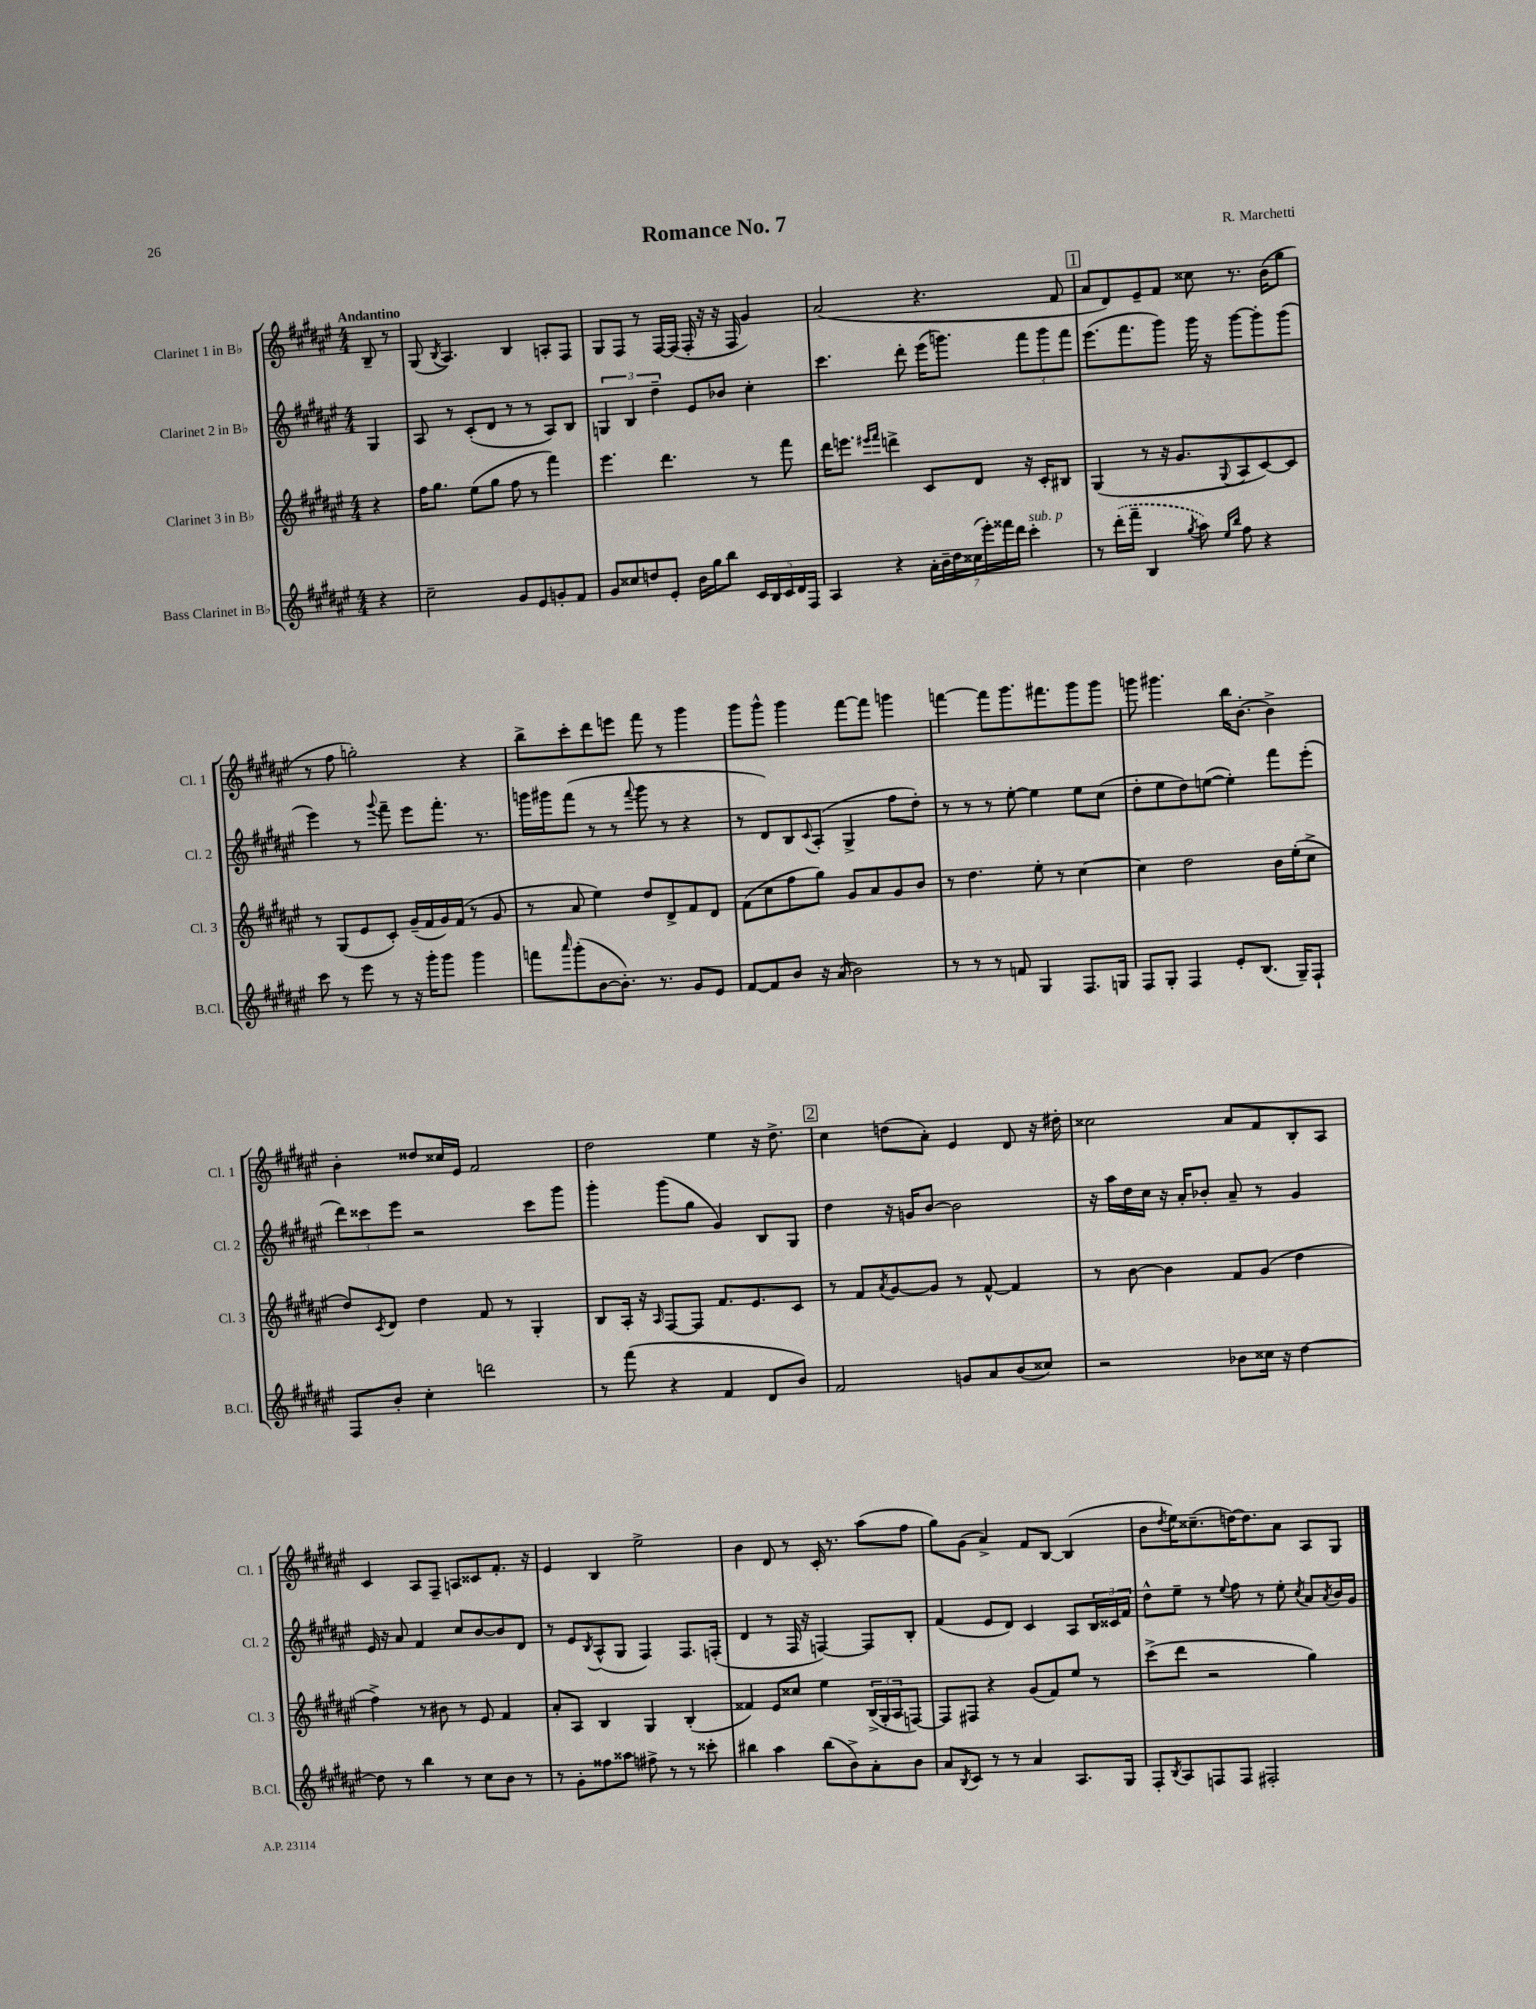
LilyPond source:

\header { title = "Romance No. 7" composer = "R. Marchetti" }
<<
\new StaffGroup <<
\new Staff = "s0" \with { instrumentName = "Clarinet 1 in Bb" shortInstrumentName = "Cl. 1" } {
    \clef treble \key fis \major \numericTimeSignature \time 4/4 \partial 4 \tempo "Andantino"
    b8-- r8 |
    gis8( \acciaccatura { b8 } ais4.) b4 a8-. fis8 |
    gis8 fis8 r8 fis16~ fis16( fis16-. r16 r16 fis16 gis'4) |
    ais'2( r4. fis'8 |
    \mark \markup { \box "1" } ais'8 dis'8) eis'8-- fis'8 cisis''8 r8. b'16( gis''8 |
    r8 fis''8 g''2-.) r4 |
    b''8-> cis'''8-. dis'''8 e'''8 fis'''8 r8 gis'''4 |
    gis'''8 gis'''8-^ gis'''4 fis'''8~ fis'''8 g'''4 |
    f'''4~ f'''8 gis'''8. fis'''8. gis'''8 gis'''8 |
    g'''8 gis'''4. b''16 b'8.~-. b'4-> |
    b'4-. disis''8 cisis''16 eis'16 fis'2 |
    dis''2 eis''4 r16 dis''8.-> |
    \mark \markup { \box "2" } cis''4 d''8( ais'8-.) eis'4 dis'8 r16 dis''16-. |
    cisis''2 ais'8 fis'8 b8-. ais8 |
    cis'4 ais8 fis8-- a8 cisis'8 fis'8.-. r16 |
    eis'4 b4 eis''2-> |
    b'4 dis'8 r8 cis'16-. r8. ais''8( fis''8 |
    gis''8) gis'8( ais'4->) fis'8 b8~ b4( |
    b'8 \acciaccatura { dis''8 } eis''16) cisis''8.--( d''16~) d''8. ais'8 ais8 gis8 \bar "|." |
}
\new Staff = "s1" \with { instrumentName = "Clarinet 2 in Bb" shortInstrumentName = "Cl. 2" } {
    \clef treble \key fis \major \numericTimeSignature \time 4/4 \partial 4
    gis4 |
    ais8 r8 cis'8-.( dis'8 r8 r8 ais8) b8 |
    \tuplet 3/2 { g4 b4 dis''4-- } eis'8 bes'8 cis''4-. |
    cis'''4. dis'''8-. eis'''16( g'''8.) \tuplet 3/2 { fis'''8 g'''8 fis'''8 } |
    \mark \markup { \box "1" } eis'''8.( fis'''8. gis'''8) gis'''16 r16 gis'''8~ gis'''8-. gis'''8( |
    eis'''4) r8 \appoggiatura { gis'''8 } fis'''8-- eis'''8 fis'''8.-. r8. |
    g'''16 gis'''16 fis'''8( r8 r8 \appoggiatura { fis'''8 } gis'''8 r8 r4 |
    r8 dis'8) b8 \appoggiatura { cis'8 } ais8-.( gis4-> fis''8 dis''8-.) |
    r8 r8 r8 eis''8~-. eis''4 eis''8 cis''8( |
    dis''8-. eis''8 dis''8) e''8~( e''4-.) fis'''8 eis'''8-.( |
    \tuplet 3/2 { dis'''8) cisis'''8 eis'''8 } r2 cisis'''8 gis'''8 |
    gis'''4-. gis'''8( gis''8 gis'4) b8 gis8 |
    \mark \markup { \box "2" } dis''4 r16 g'16 b'8~ b'2 |
    r16 ais''16 dis''16 cis''16 r16 ais'16-. bes'8-. ais'8-- r8 gis'4 |
    eis'16 r16 ais'8 fis'4 cis''8 b'8~ b'8 dis'8 |
    r8 eis'8 \acciaccatura { b8 } ais8-^( gis8 fis4) fis8. f16-.( |
    dis'4 r8 fis16 r16 f4~) f8 b8-. |
    fis'4( eis'8 dis'8) cis'4 ais8 \tuplet 3/2 { b16 cisis'16 fis'16 } |
    dis''8-^ eis''8-- r8 \appoggiatura { eis''8 } fis''8 r8 eis''8-. \acciaccatura { cis''8 } ais'8 \acciaccatura { ais'8 } b'16 gis'16 \bar "|." |
}
\new Staff = "s2" \with { instrumentName = "Clarinet 3 in Bb" shortInstrumentName = "Cl. 3" } {
    \clef treble \key fis \major \numericTimeSignature \time 4/4 \partial 4
    r4 |
    fis''16 gis''8. eis''8( gis''8 fis''8 r8 fis'''4) |
    eis'''4. dis'''4. r8 fis'''8 |
    dis'''16 e'''8. \grace { eis'''16 fis'''16 } d'''4-> cis'8 dis'8 r16 cis'16-. bis8 |
    \mark \markup { \box "1" } gis4( r8 r16 gis'8. \appoggiatura { gis8 } ais8 cis'8~) cis'8 |
    r8 gis8( eis'8 cis'8-.) gis'16--( fis'16 gis'16) fis'16( r8 gis'8 |
    r8 ais'8 eis''4) dis''8 dis'8-> fis'8 dis'8 |
    fis'8( cis''8 fis''8 gis''8) gis'8 ais'8 gis'8 b'8 |
    r8 dis''4. eis''8-. r8 cis''4~ |
    cis''4 dis''2 b'16 eis''16-.( cis''8-> |
    dis''8) \acciaccatura { cis'8 } dis'8 dis''4 fis'8 r8 gis4-. |
    b8 ais16-. r16 \grace { ais16 } fis8~ fis8 fis'8. eis'8. cis'8 |
    \mark \markup { \box "2" } r8 fis'8 \acciaccatura { ais'8 } gis'8~ gis'8 r8 fis'8~-^ fis'4 |
    r8 b'8~ b'4 fis'8 gis'8( dis''4 |
    fis''4->) r8 bis'8 r8 eis'8 fis'4 |
    ais'8-. ais8 b4 gis4 b4-.( |
    fisis'4) eis'8 cisis''8 eis''4 \tuplet 3/2 { b16->( gis16-. ais16 } f8~) |
    f8 fis8 r4 gis'8( fis'8) eis''8 r8 |
    cis'''8->( dis'''8 r2 gis''4) \bar "|." |
}
\new Staff = "s3" \with { instrumentName = "Bass Clarinet in Bb" shortInstrumentName = "B.Cl." } {
    \clef treble \key fis \major \numericTimeSignature \time 4/4 \partial 4
    r4 |
    cis''2-- gis'8 eis'8 g'8-. fis'8 |
    gis'8 cisis''8 d''8 eis'8-. b'16 gis''16 b''8 \tuplet 5/4 { cis'16 b16 cis'16 dis'16 fis16 } |
    ais4 r4 \tuplet 7/4 { ais'16-. b'16-- dis''16 cisis''16( eis'''16-.) fisis'''16 dis'''16 } cis'''4-.^\markup { \italic "sub. p" } |
    \mark \markup { \box "1" } r8 \once \slurDashed dis'''16-.( fis'''16-- b4 \acciaccatura { gis''8 } ais''8) \grace { eis''16 b''16 } fis''8 r4 |
    cis'''8 r8 eis'''8 r8 r16 gis'''16-. gis'''8 gis'''4 |
    f'''8 \grace { ais'''16 } gis'''8-.( b'8~ b'8.-.) r8. gis'8 eis'8 |
    fis'8~ fis'8 b'8 r16 ais'16( b'2) |
    r8 r8 r8 f'8 gis4 fis8. g16 |
    fis8 gis8-. fis4 eis'8-. b8.( gis16--) fis8-! |
    fis8 b'8-. cis''4-. d'''2 |
    r8 fis'''8( r4 fis'4 dis'8 b'8) |
    \mark \markup { \box "2" } fis'2 g'8 ais'8 b'8( cisis''8) |
    r2 bes'8 cisis''16 r16 dis''4~ |
    dis''8 r8 b''4 r8 cis''8 b'8 r8 |
    r8 gis'8-. fisis''8 aisis''8 fis''8-> r8 r8 cisis'''8-. |
    bis''4 ais''4 bis''8( b'8->) ais'8-. b'8 |
    ais'8 \acciaccatura { b8 } cis'8 r8 r8 ais'4 ais8. gis16 |
    fis8-. \acciaccatura { b8 } ais8 f8 f8 fis2-. \bar "|." |
}
>>
>>
\layout { \context { \Score \remove "Bar_number_engraver" } }
